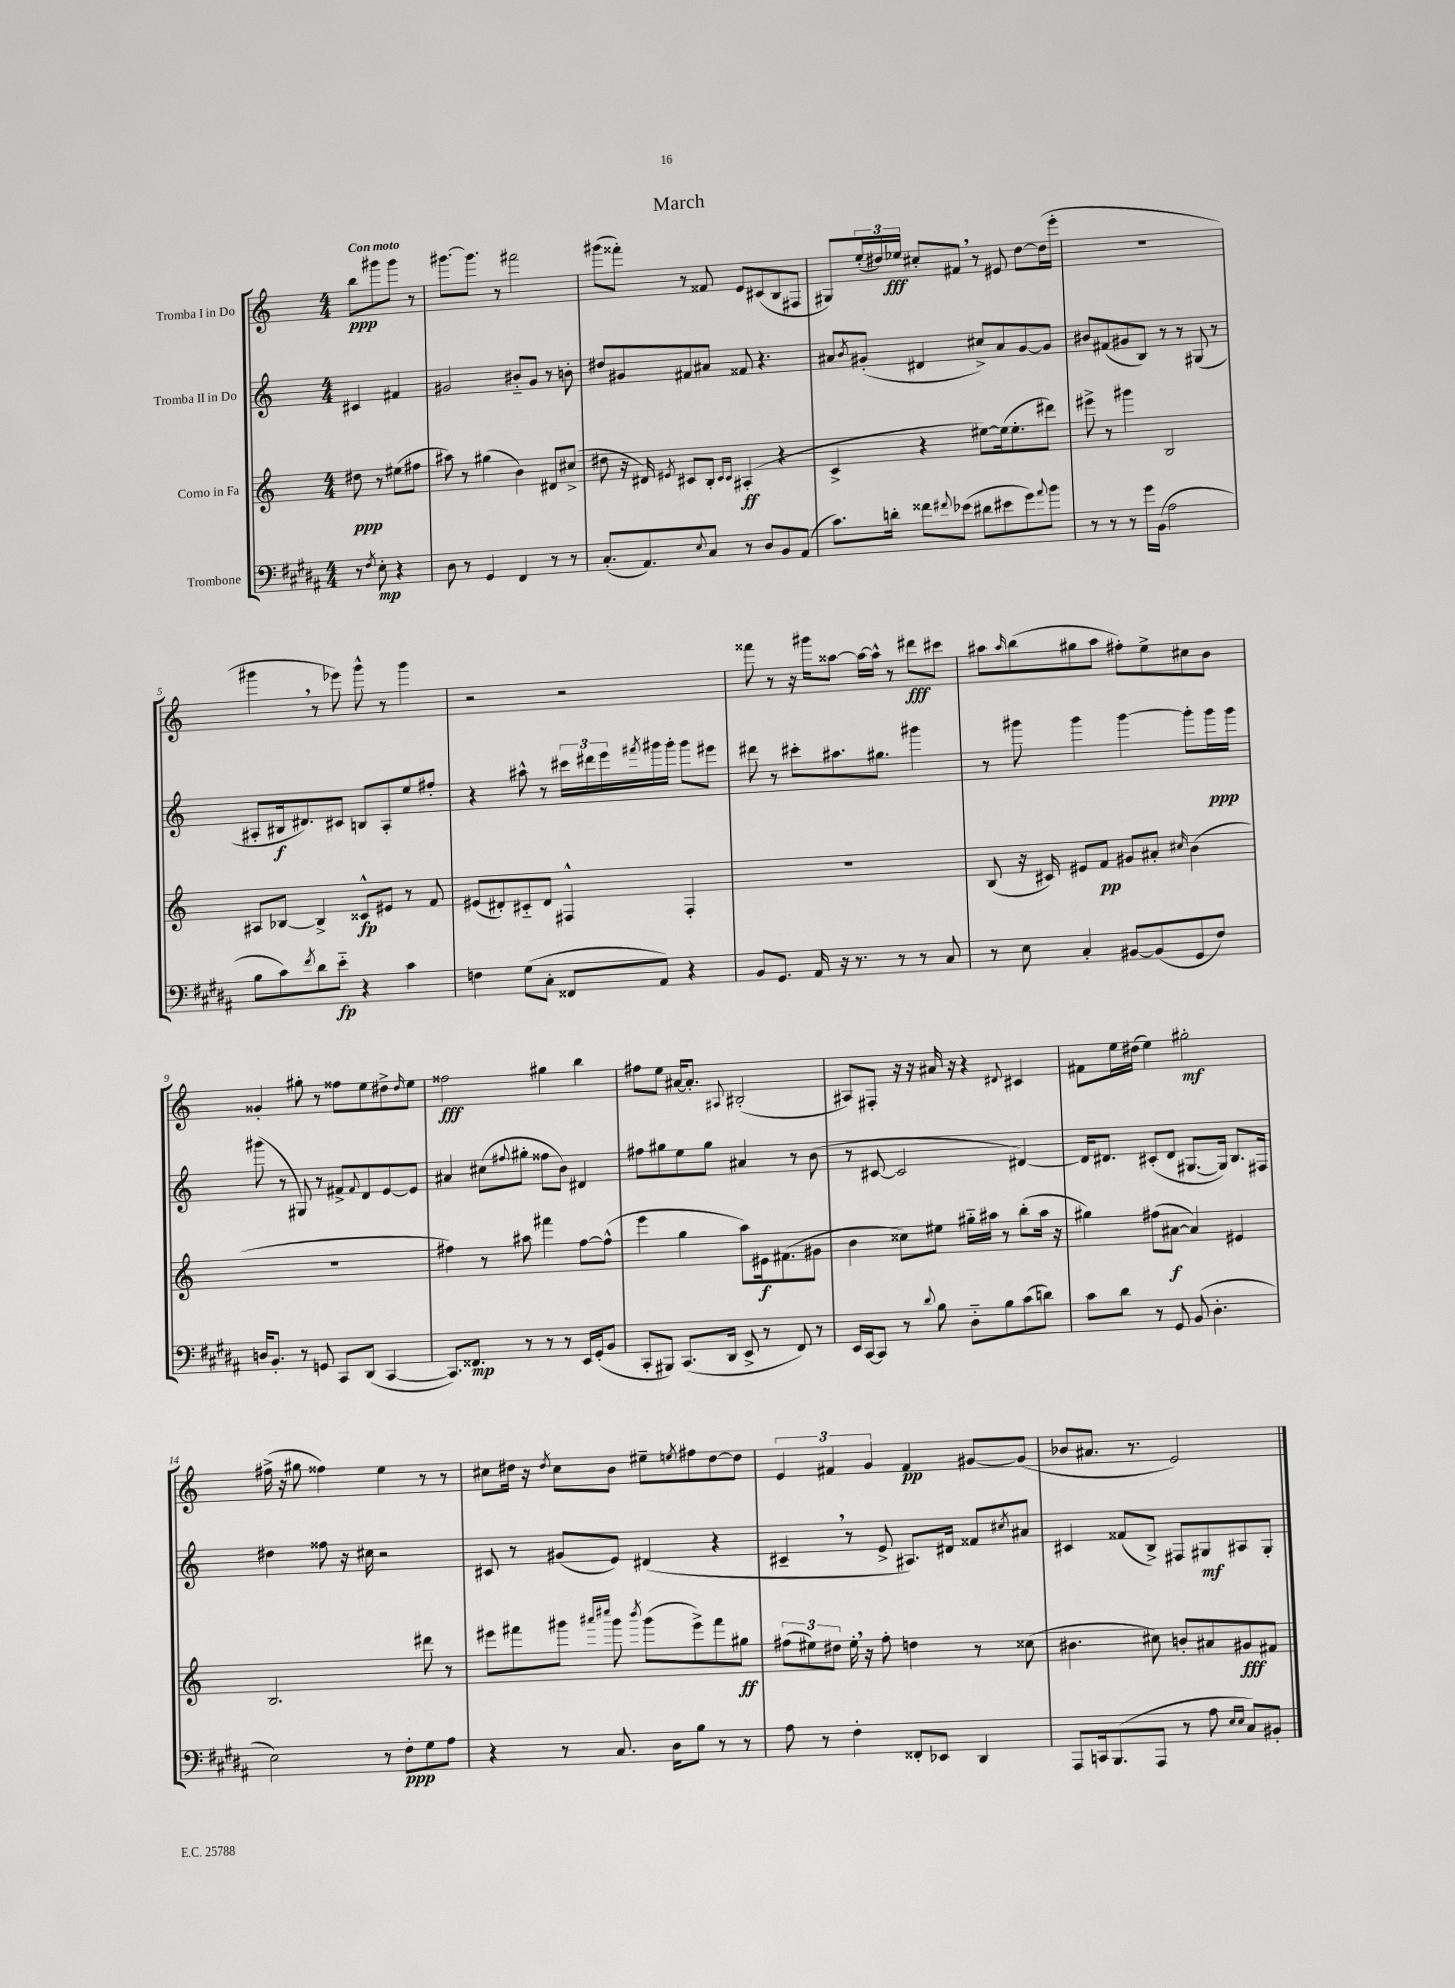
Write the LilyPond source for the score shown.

\header { title = "March" }
<<
\new StaffGroup <<
\new Staff = "s0" \with { instrumentName = "Tromba I in Do" } {
    \clef treble \key c \major \numericTimeSignature \time 4/4 \partial 2 \tempo "Con moto"
    b''8\ppp gis'''8 gis'''8 r8 |
    gis'''8.~ gis'''8. r8 fis'''2 |
    gis'''8( fisis'''8-.) r8 fisis'8 e'8 cis'8( b8 fis8 |
    gis8) \tuplet 3/2 { e''16-.( dis''16) ees''16\fff } cis''8-. fis'8 \breathe r8 eis'8 dis''8~ dis''16( e'''16-. |
    R1 |
    gis'''4 \breathe r8 ees'''8) gis'''8-^ r8 gis'''4 |
    r2 r2 |
    fisis'''8 r8 r16 gis'''16 aisis''8~ aisis''16~ aisis''16-^ r8 dis'''8\fff cis'''8 |
    ais''8 \grace { ais''16 } b''8( gis''8 ais''8 fis''8-.) e''8-> cis''8 b'8 |
    gisis'4-. gis''8-. r8 fisis''8 e''8 dis''8-> \grace { dis''16 } e''8 |
    fisis''2\fff gis''4 b''4 |
    fis''8 e''8 ais'16~ ais'8.-. \appoggiatura { ais8 } bis2-.( |
    ais8) fis8-. r16 r16 ais'16 r16 r4 \appoggiatura { dis'8 } cis'4 |
    fis'8 e''16 dis''16( e''4) gis''2-.\mf |
    fis''16->( r16 gis''8 fisis''4) e''4 r8 r8 |
    cis''8 dis''16 r16 \acciaccatura { dis''8 } cis''8 b'8 eis''8-- \acciaccatura { e''8 } fis''8 dis''8~ dis''8 |
    \tuplet 3/2 { e'4 fis'4 g'4 } fis'4\pp gis'8~ gis'8( |
    bes'8 ais'8. r8. e'2) \bar "|." |
}
\new Staff = "s1" \with { instrumentName = "Tromba II in Do" } {
    \clef treble \key c \major \numericTimeSignature \time 4/4 \partial 2
    cis'4 fis'4 |
    gis'2 bis'8-_ gis'8 r8 b'8-. |
    dis''8 gis'8 fis'8 ais'8 fisis'8 r4. |
    ais'8 \acciaccatura { b'8 } gis'8-.( dis'4 cis''8->) ais'8 gis'8~ gis'8 |
    bis'8 fis'8( gis'8 b8) r8 r8 gis8( r8 |
    ais8-. bis16\f dis'8.) cis'8 b8 ais8-. e''8 fis''8-. |
    r4 ais''8-^ r8 \tuplet 3/2 { cis'''16 dis'''16 e'''16 } \acciaccatura { fis'''8 } gis'''16 gis'''16-. gis'''8 eis'''8 |
    dis'''8 r8 cis'''8-. ais''8. gis''8. gis'''4 |
    r8 gis'''8 gis'''4 gis'''4~ gis'''8-. gis'''16\ppp gis'''16 |
    gis'''8( r8 gis8) r8 fis'8-> \appoggiatura { fis'8 } d'8 e'8~ e'8 |
    ais'4 cis''8( \appoggiatura { fis''8 } gis''8-. fisis''8 b'8) dis'4 |
    fis''8 gis''8 e''8 gis''8 ais'4 r8 b'8( |
    r8 cis'8~ cis'2 dis'4~) |
    dis'16 dis'8. cis'8-.( dis'8 gis8.~ gis16) b8. fis16 |
    dis''4 fisis''8 r16 cis''16 r2 |
    cis'8 r8 gis'8( e'8) dis'4( r4 |
    cis'4-- \breathe r8 e'8-> ais8.) dis'16 fisis'8 \acciaccatura { cis''8 } ais'8 |
    cis'4 fisis'8( b8->) fis8 gis8\mf ais8 gis8-. \bar "|." |
}
\new Staff = "s2" \with { instrumentName = "Corno in Fa" } {
    \clef treble \key c \major \numericTimeSignature \time 4/4 \partial 2
    dis''8\ppp r8 eis''8( fis''8 |
    ais''8) r8 gis''4( b'4) dis'8 cis''8->( |
    dis''8 r16 dis'16) \acciaccatura { eis'8 } cis'8 b8-. \grace { cis'16 cis'16 } ais4-.\ff( r4 |
    c'4-> r4 eis''8~) eis''16( eis''8.-. dis'''8) |
    eis'''8-> r8 gis'''4 b2 |
    ais8 bes8~ bes4-> cisis'8-^\fp eis'8 r8 f'8 |
    eis'8( dis'8-.) cis'8-_ dis'8 fis4-^ fis4-. |
    R1 |
    b8( r16 cis'16) eis'8 f'8\pp gis'8 ais'8-. \grace { cis''16 } b'4( |
    R1 |
    fis''4) r8 ais''8 fis'''4 fis''8~ fis''8-^( |
    e'''4 g''4 a''8) eis'16\f fis'8.( gis'8 |
    b'4 cisis''8) eis''8 gis''16-_ ais''16 r8 b''8-.( ais''16 r16 |
    gis''4) fis''8( ais'8~\f ais'4) eis'4 |
    b2. dis'''8 r8 |
    eis'''8 fis'''8 gis'''8 \grace { ais'''16 cis''''16 } gis'''8 \acciaccatura { b'''8 } gis'''8( eis'''8->) fis'''8 gis''8\ff |
    \tuplet 3/2 { fis''8( eis''8) dis''8 } eis''16-. \breathe r16 fis''8-. d''4 r8 cisis''8( |
    bis'4. cis''8) b'8-. ais'8 gis'8\fff fis'8 \bar "|." |
}
\new Staff = "s3" \with { instrumentName = "Trombone" } {
    \clef bass \key b \major \numericTimeSignature \time 4/4 \partial 2
    r8 \acciaccatura { fis8 } e8-.\mp r4 |
    dis8 r8 gis,4 fis,4 r8 r8 |
    cis8.-.( ais,8.) \appoggiatura { e8 } cis8 r8 dis8 b,8 ais,8( |
    cis'8.) d'16-. fisis'8 \appoggiatura { fis'8 } ees'8( dis'8 eis'8 gis'8) \appoggiatura { ais'8 } b'8 |
    r8 r8 r8 gis'16 b,16( ais2 |
    b8 cis'8) \acciaccatura { fis'8 } dis'8 e'8-_\fp r4 cis'4 |
    f4 gis8( cis8-. fisis,8 ais,8) r4 |
    b,8 gis,8. ais,16 r16 r8. r8 r8 cis8 |
    r8 e8 cis4-. bis,8~ bis,8( gis,8 fis8) |
    d16 b,8.-. r8 g,8 cis,8 dis,8( cis,4~ |
    cis,8.) fisis,8.\mp r8 r8 r8 e,16 gis,16-.( b,8 |
    cis,8-. bis,,8) cis,8.( dis,16 e,8-> r8 fis,8) r8 |
    e,16 cis,16~ cis,8 r8 \appoggiatura { dis'8 } b8 dis8-_ b8 cis'8( d'8) |
    cis'8 dis'8 r8 gis,8 b,8( dis4.-. |
    e2) r8 fis8-.\ppp gis8 ais8 |
    r4 r8 cis8. dis16 b8 r8 r8 |
    ais8 r8 fis4-. fisis,8-. ees,8 dis,4 |
    ais,,8 c,16 b,,8.( ais,,8 r8 ais8 \grace { e16 e16 } cis8) bis,8-. \bar "|." |
}
>>
>>
